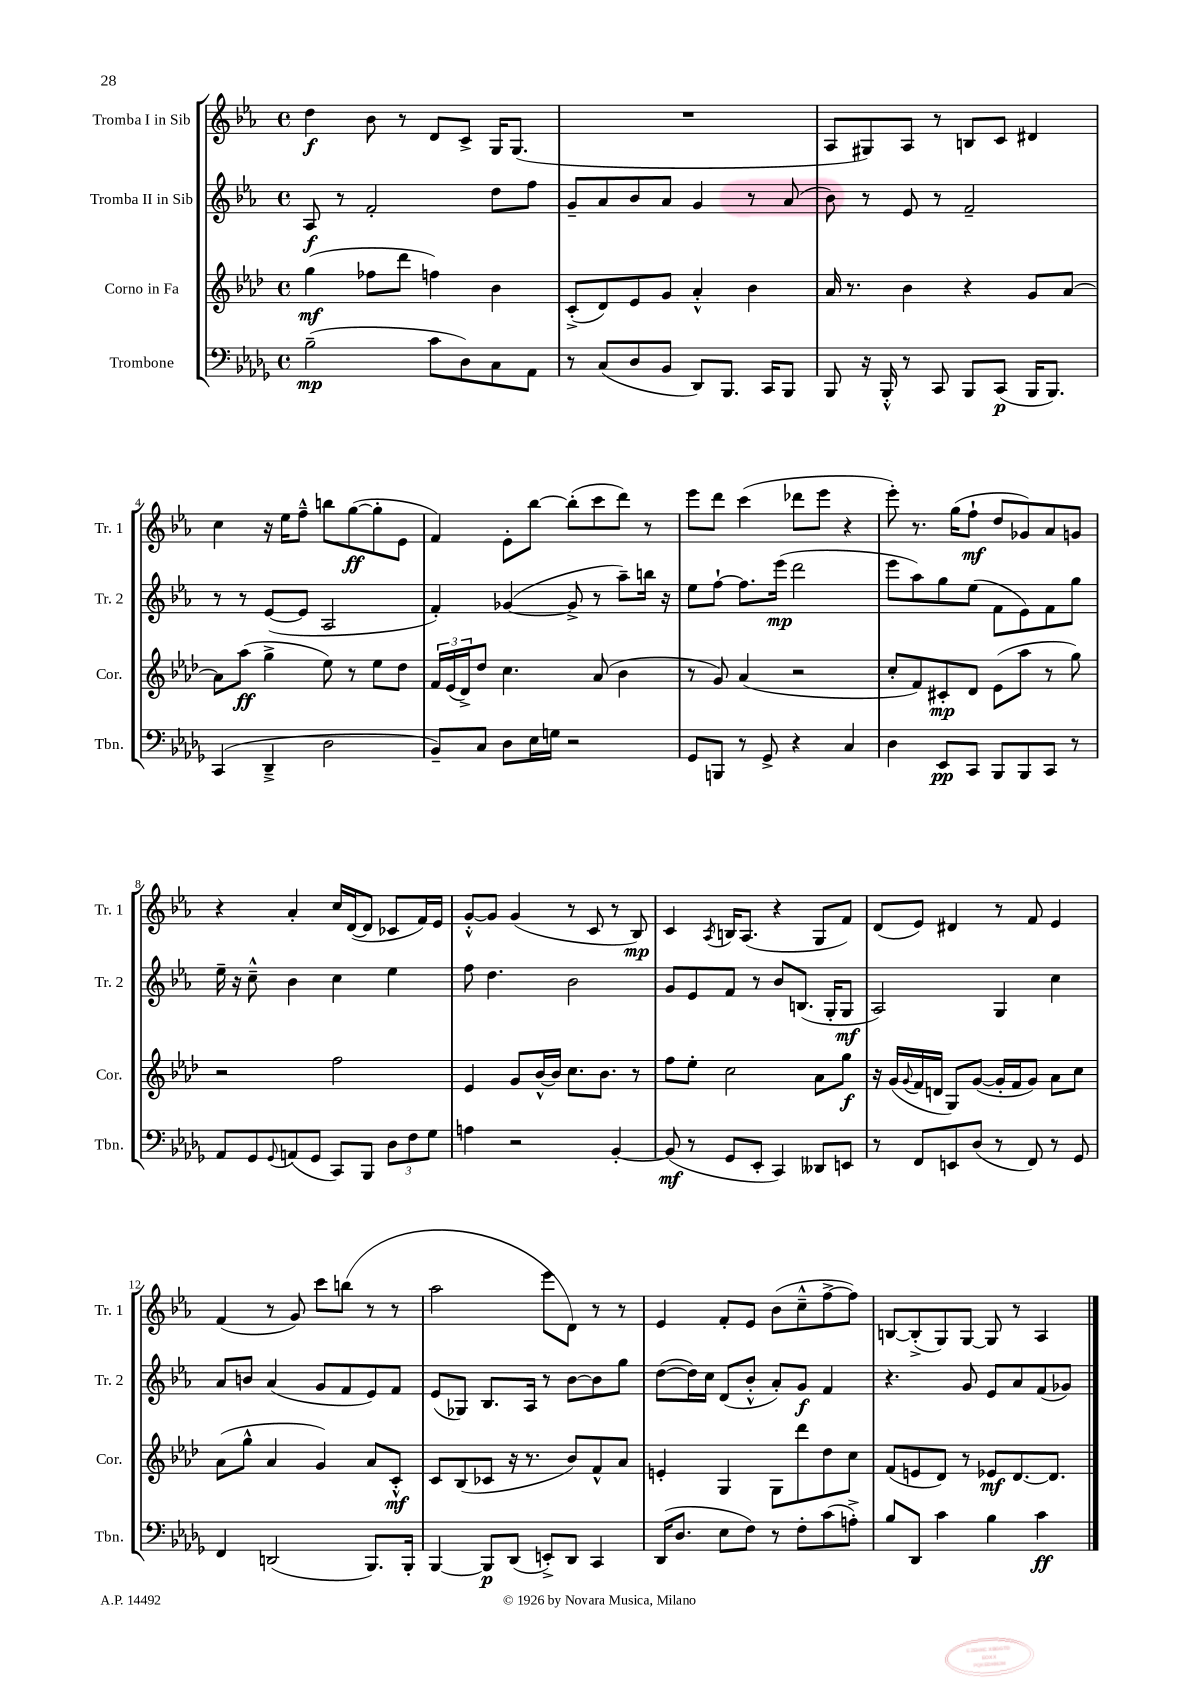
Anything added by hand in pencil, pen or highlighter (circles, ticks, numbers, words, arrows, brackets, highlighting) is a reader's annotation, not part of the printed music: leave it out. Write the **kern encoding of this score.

**kern	**dynam	**kern	**dynam	**kern	**dynam	**kern	**dynam
*part4	*part4	*part3	*part3	*part2	*part2	*part1	*part1
*staff4	*staff4	*staff3	*staff3	*staff2	*staff2	*staff1	*staff1
*I"Trombone	*	*I"Corno in Fa	*	*I"Tromba II in Sib	*	*I"Tromba I in Sib	*
*I'Tbn.	*	*I'Cor.	*	*I'Tr. 2	*	*I'Tr. 1	*
*clefF4	*	*clefG2	*	*clefG2	*	*clefG2	*
*k[b-e-a-d-g-]	*	*k[b-e-a-d-]	*	*k[b-e-a-]	*	*k[b-e-a-]	*
*M4/4	*	*M4/4	*	*M4/4	*	*M4/4	*
*met(c)	*	*met(c)	*	*met(c)	*	*met(c)	*
=1	=1	=1	=1	=1	=1	=1	=1
(2B-~\	mp	(4gg\	mf	8A-/	f	4dd\	f
.	.	.	.	8r	.	.	.
.	.	8ff-X\L	.	2f'/	.	8b-\	.
.	.	8ddd-\J	.	.	.	8r	.
8c\L	.	4ffn\)	.	.	.	8d/L	.
8D-\)	.	.	.	.	.	8c^/J	.
8C\	.	4b-\	.	8dd\L	.	16G/KL	.
.	.	.	.	.	.	(8.G/J	.
8AA-\J	.	.	.	8ff\J	.	.	.
=2	=2	=2	=2	=2	=2	=2	=2
8r	.	(8c'^/L	.	8g~/L	.	1r	.
(8C/L	.	8d-/)	.	8a-/	.	.	.
8D-/	.	8e-/	.	8b-/	.	.	.
8BB-/J	.	8g/J	.	8a-/J	.	.	.
8DD-/L)	.	4a-'^^/	.	4g/	.	.	.
8.BBB-/J	.	.	.	.	.	.	.
.	.	4b-\	.	8r	.	.	.
16CC/KL	.	.	.	.	.	.	.
8BBB-/J	.	.	.	(8a-/	.	.	.
=3	=3	=3	=3	=3	=3	=3	=3
8BBB-/	.	16a-/	.	8b-\)	.	8A-/L	.
.	.	8.r	.	.	.	.	.
16r	.	.	.	8r	.	8G#X/)	.
16BBB-'^^/	.	.	.	.	.	.	.
8r	.	4b-\	.	8e-/	.	8A-/J	.
8CC/	.	.	.	8r	.	8r	.
8BBB-/L	.	4r	.	2f~/	.	8Bn/L	.
(8CC/J	p	.	.	.	.	8c/J	.
16BBB-/KL	.	8g/L	.	.	.	4d#X/	.
8.BBB-/J)	.	.	.	.	.	.	.
.	.	[8a-/J	.	.	.	.	.
!!LO:LB:g=z
=4	=4	=4	=4	=4	=4	=4	=4
(4CC/	.	8a-\L]	.	8r	.	4cc\	.
.	.	(8aa-\J	ff	8r	.	.	.
4DD-~^/	.	4gg^\	.	([8e-/L	.	16r	.
.	.	.	.	.	.	16ee-\KL	.
.	.	.	.	8e-/J]	.	8ff~^^\J	.
2D-\	.	8ee-\)	.	2A-/	.	8bbn\L	.
.	.	8r	.	.	.	([8gg\	ff
.	.	8ee-\L	.	.	.	8gg'\]	.
.	.	8dd-\J	.	.	.	8e-\J	.
=5	=5	=5	=5	=5	=5	=5	=5
8BB-~/L)	.	24f/LL	.	4f'/)	.	4f/)	.
.	.	(24e-/	.	.	.	.	.
.	.	24d-^/J)	.	.	.	.	.
8C/J	.	8dd-/J	.	.	.	.	.
8D-\L	.	4.cc\	.	([4g-X/	.	8e-'\L	.
16E-\L	.	.	.	.	.	[8bb-\J	.
16Gn\JJ	.	.	.	.	.	.	.
2r	.	.	.	8g-^/]	.	(8bb-'\L]	.
.	.	(8a-/	.	8r	.	8ccc\	.
.	.	4b-\	.	8aa-~\L)	.	8ddd\J)	.
.	.	.	.	16bbn\Jk	.	8r	.
.	.	.	.	16r	.	.	.
=6	=6	=6	=6	=6	=6	=6	=6
8GG-/L	.	8r	.	8ee-\L	.	8eee-\L	.
8BBBn/J	.	8g/)	.	[8ff`\J	.	8ddd\J	.
8r	.	(4a-/	.	8.ff\L]	.	(4ccc\	.
8GG-^/	.	.	.	.	.	.	.
.	.	.	.	(16eee-\Jk	mp	.	.
4r	.	2r	.	2ddd\	.	8ddd-X\L	.
.	.	.	.	.	.	8eee-\J	.
4C/	.	.	.	.	.	4r	.
=7	=7	=7	=7	=7	=7	=7	=7
4D-\	.	8cc'/L	.	8eee-\L	.	8eee-'\)	.
.	.	8f/)	.	8aa-\)	.	8.r	.
8EE-/L	pp	8c#X'/	mp	8gg\	.	.	.
.	.	.	.	.	.	(16gg\KL	.
8CC/J	.	8d-/J	.	(8ee-\J	.	8ff`\J	mf
8BBB-/L	.	(8e-\L	.	8f\L	.	8dd/L	.
8BBB-/	.	8aa-\J	.	8e-\)	.	8g-X/)	.
8CC/J	.	8r	.	8f\	.	8a-/	.
8r	.	8gg\)	.	8gg\J	.	8gn/J	.
!!LO:LB:g=z
=8	=8	=8	=8	=8	=8	=8	=8
8AA-/L	.	2r	.	16ee-~\	.	4r	.
.	.	.	.	16r	.	.	.
8GG-/	.	.	.	8cc~^^\	.	.	.
8qqGG-/	.	.	.	.	.	.	.
(8AAn/	.	.	.	4b-\	.	4a-'/	.
8GG-/J	.	.	.	.	.	.	.
8CC/L)	.	2ff\	.	4cc\	.	16cc/LL	.
.	.	.	.	.	.	([16d/J	.
8BBB-/J	.	.	.	.	.	8d/J]	.
12D-\L	.	.	.	4ee-\	.	8c-X/L	.
12F\	.	.	.	.	.	.	.
.	.	.	.	.	.	16f/L)	.
12G-\J	.	.	.	.	.	.	.
.	.	.	.	.	.	16e-/JJ	.
=9	=9	=9	=9	=9	=9	=9	=9
4An\	.	4e-/	.	8ff\	.	[8g'^^/L	.
.	.	.	.	4.dd\	.	8g/J]	.
2r	.	8g/L	.	.	.	(4g/	.
.	.	[16b-^^/L	.	.	.	.	.
.	.	16b-/JJ]	.	.	.	.	.
.	.	8.cc\L	.	2b-\	.	8r	.
.	.	.	.	.	.	8c/	.
.	.	8.b-\J	.	.	.	.	.
[4BB-'/	.	.	.	.	.	8r	.
.	.	8r	.	.	.	8B-/)	mp
=10	=10	=10	=10	=10	=10	=10	=10
(8BB-/]	mf	8ff\L	.	8g/L	.	4c/	.
8r	.	8ee-'\J	.	8e-/	.	.	.
.	.	.	.	.	.	8qA-/	.
8GG-/L	.	2cc\	.	8f/J	.	16Bn/KL	.
.	.	.	.	.	.	(8.A-/J	.
8EE-'/J	.	.	.	8r	.	.	.
4CC/)	.	.	.	8b-/L	.	4r	.
.	.	.	.	(8.Bn/J	.	.	.
8DD--X/L	.	8a-\L	.	.	.	8G/L	.
.	.	.	.	16G'/KL	.	.	.
8EEn/J	.	8gg\J	f	8G/J	mf	8f/J)	.
=11	=11	=11	=11	=11	=11	=11	=11
8r	.	16r	.	2A-/)	.	(8d/L	.
.	.	(16g/LL	.	.	.	.	.
.	.	8qqg/	.	.	.	.	.
8FF/L	.	16f/	.	.	.	8e-/J)	.
.	.	16dn/JJ	.	.	.	.	.
8EEn/	.	8G/L)	.	.	.	4d#X/	.
(8D-/J	.	([8g/J	.	.	.	.	.
8r	.	16g'/LL]	.	4G/	.	8r	.
.	.	16f/J	.	.	.	.	.
8FF/)	.	8g/J)	.	.	.	8f/	.
8r	.	8a-\L	.	4cc\	.	4e-/	.
8GG-/	.	8cc\J	.	.	.	.	.
!!LO:LB:g=z
=12	=12	=12	=12	=12	=12	=12	=12
4FF/	.	(8a-\L	.	8a-/L	.	(4f/	.
.	.	8gg^^\J	.	8bn/J	.	.	.
(2DDn/	.	4a-/	.	(4a-/	.	8r	.
.	.	.	.	.	.	8g/)	.
.	.	4g/)	.	8g/L	.	8ccc\L	.
.	.	.	.	8f/	.	(8bbn\J	.
8.BBB-/L)	.	8a-/L	.	8e-/)	.	8r	.
.	.	8c'^^/J	mf	8f/J	.	8r	.
16BBB-'/Jk	.	.	.	.	.	.	.
=13	=13	=13	=13	=13	=13	=13	=13
[4BBB-/	.	8c/L	.	(8e-/L	.	2aa-\	.
.	.	(8B-/	.	8G-X/J)	.	.	.
8BBB-/L]	p	8c-X/J	.	8.B-/L	.	.	.
(8DD-/J	.	16r	.	.	.	.	.
.	.	8.r	.	16A-/Jk	.	.	.
8EEn'^/L)	.	.	.	8r	.	8eee-\L	.
8DD-/J	.	8b-/L)	.	[8b-\L	.	8d\J)	.
4CC/	.	8f^^/	.	8b-\]	.	8r	.
.	.	8a-/J	.	8gg\J	.	8r	.
=14	=14	=14	=14	=14	=14	=14	=14
(16DD-/KL	.	4en'/	.	([8dd\L	.	4e-/	.
8.D-/J	.	.	.	.	.	.	.
.	.	.	.	16dd\L])	.	.	.
.	.	.	.	16cc\JJ	.	.	.
8E-\L	.	4G/	.	(8d/L	.	8f'/L	.
8F\J)	.	.	.	8b-'^^/J	.	8e-/J	.
8r	.	8G\L	.	8a-'/L)	.	(8b-\L	.
8F'\L	.	8ddd-\	.	8g/J	f	8cc~^^\	.
(8c\	.	8dd-\	.	4f/	.	[8ff^\	.
8An'^\J)	.	8cc\J	.	.	.	8ff\J])	.
=15	=15	=15	=15	=15	=15	=15	=15
8B-/L	.	(8f/L	.	4.r	.	[8Bn/L	.
8DD-/J	.	8en/	.	.	.	(8B'^/]	.
4c\	.	8d-/J)	.	.	.	8G/)	.
.	.	8r	.	8g/	.	[8G/J	.
4B-\	.	8e-X/L	mf	8e-/L	.	8G/]	.
.	.	[8.d-/	.	8a-/	.	8r	.
4c\	ff	.	.	(8f/	.	4A-/	.
.	.	8.d-/J]	.	.	.	.	.
.	.	.	.	8g-X/J)	.	.	.
==	==	==	==	==	==	==	==
*-	*-	*-	*-	*-	*-	*-	*-
